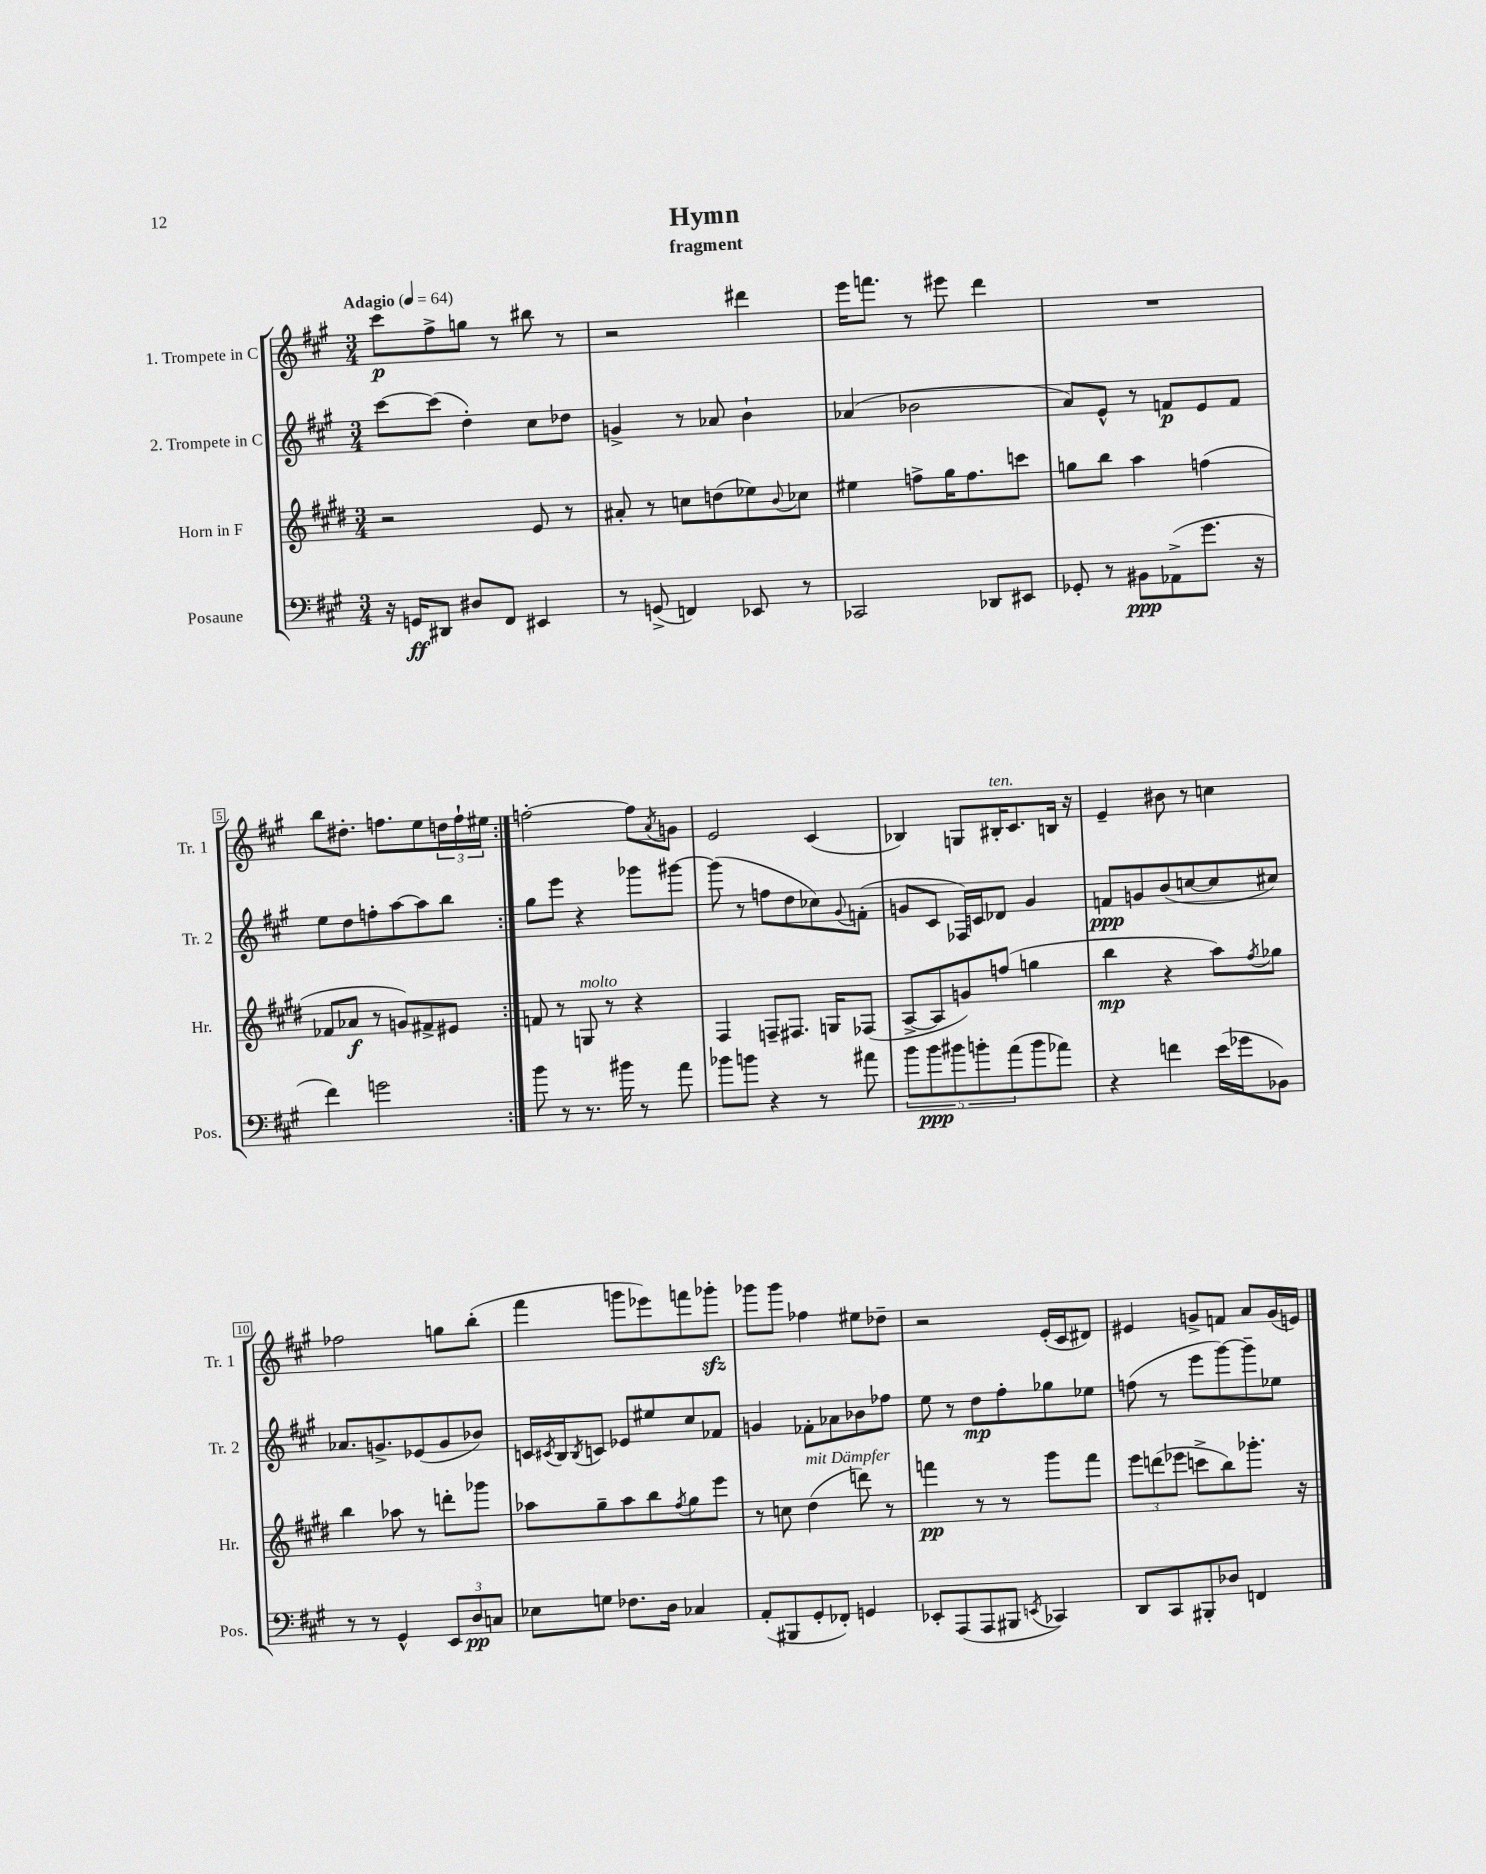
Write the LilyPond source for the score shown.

\header { title = "Hymn" subtitle = "fragment" }
<<
\new StaffGroup <<
\new Staff = "s0" \with { instrumentName = "1. Trompete in C" shortInstrumentName = "Tr. 1" } {
    \clef treble \key a \major \numericTimeSignature \time 3/4 \tempo "Adagio" 4 = 64
    \repeat volta 2 { cis'''8\p fis''8-> g''8 r8 bis''8 r8 |
    r2 dis'''4 |
    e'''16 f'''8. r8 eis'''8 d'''4 |
    R2. |
    b''8 dis''8.-. f''8. e''8 \tuplet 3/2 { d''16 f''16-! eis''16 } | }
    f''2~-. f''8 \acciaccatura { a'8 } g'8 |
    e'2 cis'4( |
    bes4) g8 bis16-.^\markup { \italic "ten." } cis'8. b16 r16 |
    e'4-- bis'8 r8 c''4 |
    fes''2 g''8 b''8-.( |
    fis'''4 g'''8 ees'''8) f'''8 ges'''8-.\sfz |
    ges'''8 ges'''8 fes''4 eis''8 des''8-- |
    r2 e'16-.( cis'16 dis'8) |
    eis'4 g'8-> f'8 a'8 g'16( e'16) \bar "|." |
}
\new Staff = "s1" \with { instrumentName = "2. Trompete in C" shortInstrumentName = "Tr. 2" } {
    \clef treble \key a \major \numericTimeSignature \time 3/4
    \repeat volta 2 { cis'''8~ cis'''8( d''4-.) cis''8 des''8 |
    g'4-> r8 aes'8 b'4-! |
    aes'4( bes'2 |
    a'8) e'8-^ r8 f'8\p e'8 f'8 |
    e''8 d''8 f''8-. a''8~ a''8 b''8 | }
    gis''8 e'''8 r4 ges'''8 gis'''8~ |
    gis'''8( r8 f''8 d''8 ces''8) \appoggiatura { gis'8 } f'8-.( |
    g'8 cis'8 fes16) c'16 des'8 g'4 |
    f'8\ppp g'8 b'8( c''8~ c''8 cis''8) |
    aes'8. g'8.-> ees'8( g'8 bes'8) |
    c'16 \acciaccatura { cis'8 } b16 \acciaccatura { b8 } c'8 ees'8 eis''8 cis''8 fes'8 |
    g'4 fes'8-. aes'8 bes'8 fes''8 |
    e''8 r8 d''8\mp fis''8-. ges''8 ees''8 |
    f''8( r8 e'''8 gis'''8~) gis'''8-- ees''8 \bar "|." |
}
\new Staff = "s2" \with { instrumentName = "Horn in F" shortInstrumentName = "Hr." } {
    \clef treble \key e \major \numericTimeSignature \time 3/4
    \repeat volta 2 { r2 e'8 r8 |
    ais'8-. r8 c''8 d''8( ees''8) \appoggiatura { b'8 } ces''8 |
    eis''4 f''8-> gis''16 f''8. c'''8 |
    g''8 b''8 a''4 f''4( |
    fes'8 aes'8\f r8 g'8) fis'8-> eis'8 | }
    f'8 r8 g8^\markup { \italic "molto" } r8 r4 |
    fis4 f8-- fis8. g16 fes8( |
    a8~-> a8 g'8) f''8( g''4 |
    b''4\mp r4 a''8) \acciaccatura { fis''8 } ges''8 |
    b''4 aes''8 r8 d'''8-. ges'''8 |
    aes''8 gis''8-- aes''8 b''8 \acciaccatura { fis''8 } gis''8 e'''8 |
    r8 c''8 dis''4^\markup { \italic "mit Dämpfer" }( d'''8) r8 |
    f'''4\pp r8 r8 gis'''8 f'''8 |
    \tuplet 3/2 { e'''8 d'''8( ees'''8 } c'''8-> b''8) ges'''8.-. r16 \bar "|." |
}
\new Staff = "s3" \with { instrumentName = "Posaune" shortInstrumentName = "Pos." } {
    \clef bass \key a \major \numericTimeSignature \time 3/4
    \repeat volta 2 { r16 g,16\ff dis,8 dis8 fis,8 eis,4 |
    r8 g,8->( f,4) ees,8 r8 |
    ces,2 des,8 eis,8 |
    ges,8-. r8 bis,8\ppp aes,8->( gis'8. r16 |
    fis'4) g'2 | }
    b'8 r8 r8. bis'16 r8 a'8 |
    bes'8 b'8 r4 r8 ais'8 |
    \tuplet 5/4 { b'8 b'8\ppp bis'8 b'8-. a'8( } b'8 aes'8) |
    r4 f'4 e'16( ges'16 bes,8) |
    r8 r8 gis,4-^ \tuplet 3/2 { e,8 d8\pp c8 } |
    ees8 g8 fes8. d16 ces4 |
    a,8-.( bis,,8 gis,8-. fes,8-.) g,4 |
    ees,8-. a,,8( a,,8 bis,,8 \acciaccatura { e,8 } ces,4) |
    d,8 cis,8 bis,,8-. des8 f,4 \bar "|." |
}
>>
>>
\layout { \context { \Score \override BarNumber.stencil = #(make-stencil-boxer 0.1 0.3 ly:text-interface::print) } }
